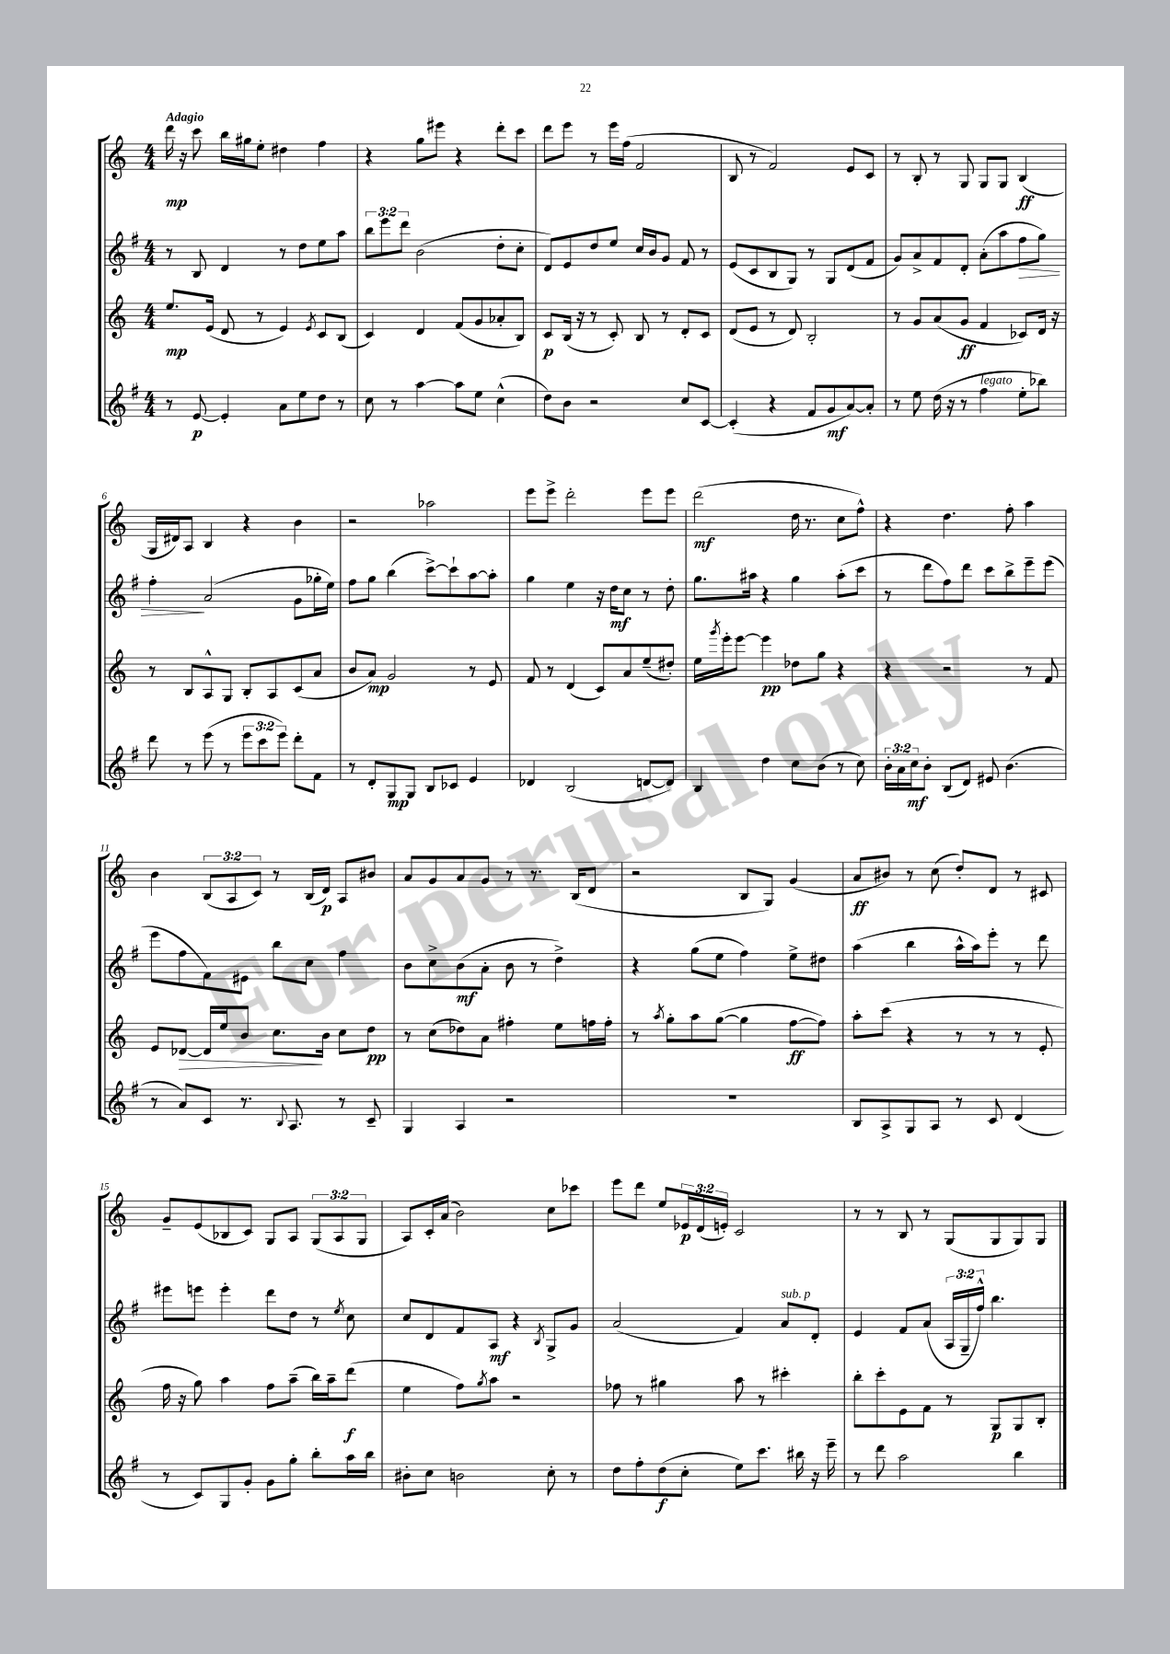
<<
\new StaffGroup <<
\new Staff = "s0" {
    \clef treble \key c \major \numericTimeSignature \time 4/4 \override Staff.TupletNumber.text = #tuplet-number::calc-fraction-text \tempo "Adagio"
    d'''16\mp r16 c'''8 b''16 gis''16 e''8-. dis''4 f''4 |
    r4 g''8 eis'''8 r4 d'''8-. c'''8 |
    d'''8 e'''8 r8 e'''16 f''16( f'2 |
    b8 r8 f'2) e'8 c'8 |
    r8 b8-. r8 g8 g8 g8 b4\ff( |
    g16 dis'16) a8 b4 r4 b'4 |
    r2 aes''2 |
    e'''8 e'''8-> d'''2-. e'''8 e'''8 |
    d'''2\mf( d''16 r8. c''8 f''8-^) |
    r4 d''4. f''8-. a''4 |
    b'4 \tuplet 3/2 { b8( a8 c'8) } r8 b16( d'16\p) a8 bis'8 |
    a'8 g'8 a'8 g'8 r8 r8. b16( d'8 |
    r2 b8 g8) g'4( |
    a'8\ff bis'8) r8 c''8( d''8-.) d'8 r8 cis'8 |
    g'8-- e'8( bes8 c'8) g8 a8 \tuplet 3/2 { g8( a8 g8 } |
    a8) c'16-. a'16( b'2) c''8 ces'''8 |
    e'''8 d'''8 e''8 \tuplet 3/2 { ees'16\p d'16( e'16-.) } c'2 |
    r8 r8 b8 r8 g8( g8 g8) g8 \bar "|." |
}
\new Staff = "s1" {
    \clef treble \key g \major \numericTimeSignature \time 4/4 \override Staff.TupletNumber.text = #tuplet-number::calc-fraction-text
    r8 b8 d'4 r8 d''8 e''8 a''8 |
    \tuplet 3/2 { b''8 e'''8 d'''8 } b'2( d''8-. c''8-. |
    d'8) e'8 d''8 e''8 c''16 b'16 g'8 fis'8 r8 |
    e'8( c'8 b8 g8) r8 g8 d'8( fis'8 |
    g'8) a'8-> fis'8 d'8-. a'8-.( a''8 fis''8\> g''8) |
    fis''4-.\! a'2( g'8 ges''16-. e''16) |
    fis''8 g''8 b''4( c'''8~->) c'''8-! a''8~ a''8-. |
    g''4 e''4 r16 d''16\mf c''8 r8 d''8-. |
    g''8. ais''16 r4 g''4 ais''8-.( c'''8 |
    r8 d'''8 fis''8) d'''8 c'''8 b''8-> e'''8-- e'''8( |
    e'''8 fis''8 fis'8) eis'8 b''8 c''8 fis''4 |
    b'8 c''8-> b'8\mf( a'8-. b'8 r8 d''4->) |
    r4 g''8( e''8 fis''4) e''8-> dis''8 |
    a''4( b''4 a''16-^ a''16) e'''8-. r8 d'''8 |
    eis'''8 e'''8 e'''4-. d'''8 d''8 r8 \acciaccatura { e''8 } c''8 |
    c''8 d'8 fis'8 a8\mf r4 \acciaccatura { b8 } g8-> g'8 |
    a'2( fis'4) a'8^\markup { \italic "sub. p" } d'8-. |
    e'4 fis'8 a'8( \tuplet 3/2 { a16 g16-- fis''16-^) } b''4. \bar "|." |
}
\new Staff = "s2" {
    \clef treble \key c \major \numericTimeSignature \time 4/4
    e''8.\mp e'16( d'8 r8 e'4) \acciaccatura { e'8 } c'8 b8( |
    c'4) d'4 f'8( g'8 aes'8-. b8) |
    c'8\p b16( r16 r8 c'8-.) b8 r8 d'8-. c'8 |
    d'8( e'8 r8 d'8) b2-. |
    r8 g'8 a'8( g'8\ff f'4 ces'8) d'16 r16 |
    r8 b8 a8-^ g8 b8-. a8 c'8( a'8 |
    b'8 a'8\mp) g'2 r8 e'8 |
    f'8 r8 d'4( c'8) a'8 e''8--( dis''8-.) |
    e''16 \acciaccatura { g'''8 } e'''16-. e'''8~ e'''4\pp des''8 g''8 r4 |
    r4 r2 r8 f'8 |
    e'8 des'8~\> des'16 e''16 b'8 c''8.\! b'16 c''8 d''8\pp |
    r8 c''8( des''8) a'8 fis''4-. e''8 f''16 f''16-. |
    r8 \acciaccatura { a''8 } g''8-. a''8 g''8~( g''4 f''8~\ff f''8) |
    a''8-. c'''8( r4 r8 r8 r8 e'8-. |
    f''16 r16 g''8) a''4 f''8 a''8--( b''16) a''16-- d'''8\f( |
    e''4 f''8) \acciaccatura { g''8 } a''8 r2 |
    fes''8 r8 gis''4 a''8 r8 cis'''4-. |
    b''8-. c'''8-. e'8 f'8 r8 g8\p g8 b8-. \bar "|." |
}
\new Staff = "s3" {
    \clef treble \key g \major \numericTimeSignature \time 4/4 \override Staff.TupletNumber.text = #tuplet-number::calc-fraction-text
    r8 e'8~\p e'4-. a'8 e''8 d''8 r8 |
    c''8 r8 a''4~ a''8 e''8 c''4-^( |
    d''8) b'8 r2 c''8 c'8~ |
    c'4-.( r4 fis'8 g'8\mf a'8~) a'8-. |
    r8 e''8 d''16( r16 r8 fis''4^\markup { \italic "legato" } e''8-. bes''8) |
    d'''8 r8 e'''8( r8 \tuplet 3/2 { e'''8 c'''8 e'''8) } d'''8-. fis'8 |
    r8 d'8-. g8\mp g8 b8 ces'8 e'4 |
    des'4 b2( d'8~ d'8) |
    b4 d''4 c''8 b'8( r8 c''8) |
    \tuplet 3/2 { b'16-. a'16 c''16\mf } b'8-. b8( d'8) eis'8 b'4.( |
    r8 a'8) c'8 r8. \appoggiatura { b8 } a8. r8 c'8-- |
    g4 a4 r2 |
    R1 |
    b8 a8-> g8 a8 r8 c'8 d'4( |
    r8 c'8) g8 g'8-. g'8 g''8-. b''8-. a''16 b''16 |
    bis'8-. c''8 b'2 c''8-. r8 |
    d''8 fis''8-. d''8\f( c''8-. e''8) c'''8. bis''16 r16 e'''16-- |
    r8 d'''8 a''2 b''4 \bar "|." |
}
>>
>>
